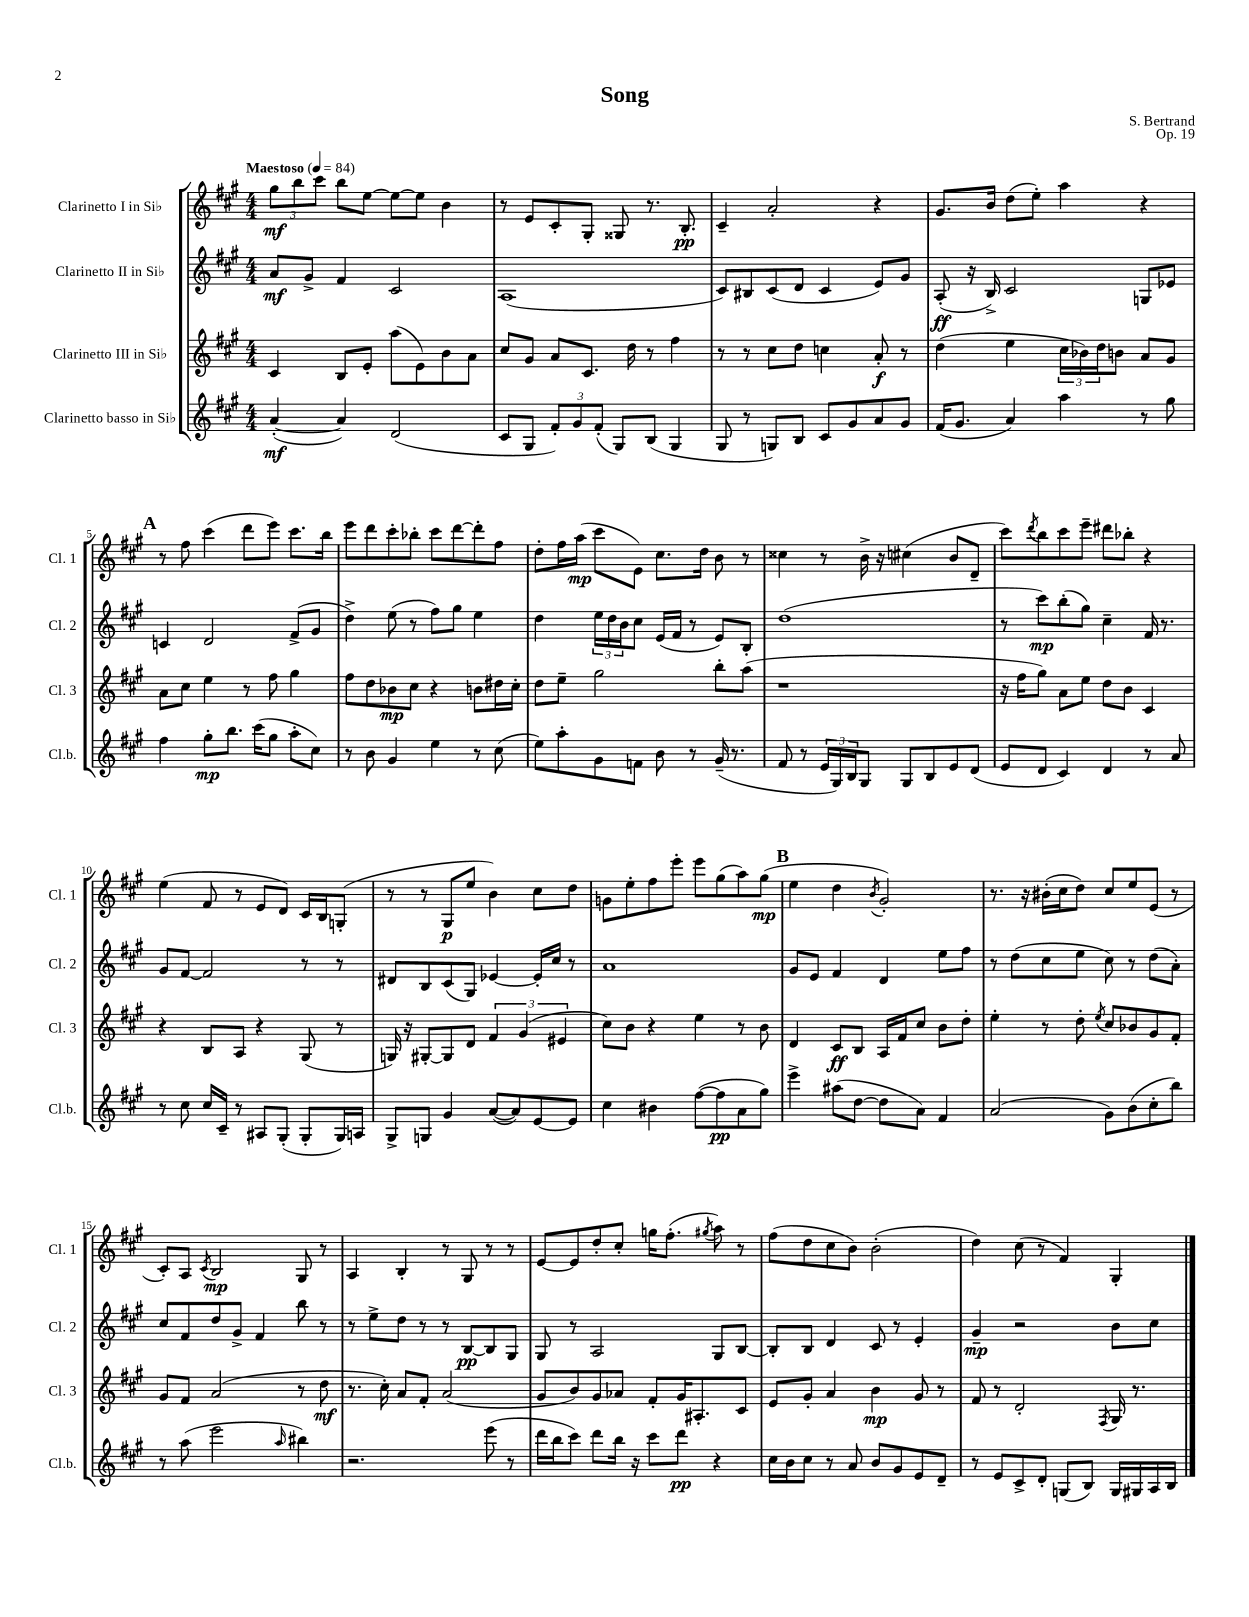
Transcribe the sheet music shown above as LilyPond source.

\header { title = "Song" composer = "S. Bertrand" opus = "Op. 19" }
<<
\new StaffGroup <<
\new Staff = "s0" \with { instrumentName = "Clarinetto I in Sib" shortInstrumentName = "Cl. 1" } {
    \clef treble \key a \major \numericTimeSignature \time 4/4 \tempo "Maestoso" 4 = 84
    \tuplet 3/2 { gis''8\mf b''8 cis'''8 } b''8 e''8~ e''8~ e''8 b'4 |
    r8 e'8 cis'8-. gis8-. gisis8 r8. b8.-.\pp |
    cis'4-- a'2-. r4 |
    gis'8. b'16 d''8( e''8-.) a''4 r4 |
    \mark \markup { \bold "A" } r8 fis''8 cis'''4( d'''8 e'''8) cis'''8. b''16 |
    e'''8 d'''8 cis'''8-. bes''8-. cis'''8 d'''8~ d'''8-. fis''8 |
    d''8-. fis''16 a''16\mp( cis'''8 e'8) cis''8. d''16 b'8 r8 |
    cisis''4 r8 b'16-> r16 cis''4( b'8 d'8-- |
    cis'''8) \acciaccatura { d'''8 } b''8 cis'''8 e'''8-- dis'''8 bes''8-. r4 |
    e''4( fis'8 r8 e'8 d'8) cis'16 b16 g8-.( |
    r8 r8 gis8\p e''8 b'4) cis''8 d''8 |
    g'8 e''8-. fis''8 e'''8-. e'''8 gis''8( a''8) gis''8\mp( |
    \mark \markup { \bold "B" } e''4 d''4 \acciaccatura { b'8 } gis'2-.) |
    r8. r16 bis'16-.( cis''16 d''8) cis''8 e''8 e'8( r8 |
    cis'8-.) a8 \acciaccatura { cis'8 } b2\mp gis8 r8 |
    a4 b4-. r8 gis8 r8 r8 |
    e'8~ e'8 d''8-. cis''8-. g''16 fis''8.-.( \acciaccatura { gis''8 } a''8) r8 |
    fis''8( d''8 cis''8 b'8) b'2-.( |
    d''4) cis''8( r8 fis'4) gis4-. \bar "|." |
}
\new Staff = "s1" \with { instrumentName = "Clarinetto II in Sib" shortInstrumentName = "Cl. 2" } {
    \clef treble \key a \major \numericTimeSignature \time 4/4
    a'8\mf gis'8-> fis'4 cis'2 |
    a1( |
    cis'8) bis8 cis'8( d'8 cis'4 e'8) gis'8 |
    a8-.\ff( r16 b16->) cis'2 g8 ees'8 |
    \mark \markup { \bold "A" } c'4 d'2 fis'8->( gis'8 |
    d''4->) e''8( r8 fis''8) gis''8 e''4 |
    d''4 \tuplet 3/2 { e''16 d''16 b'16 } cis''8 e'16( fis'16 r8 e'8) b8-. |
    d''1( |
    r8 cis'''8\mp) b''8-.( gis''8) cis''4-- fis'16 r8. |
    gis'8 fis'8~ fis'2 r8 r8 |
    dis'8 b8 cis'8( gis8) ees'4~ ees'16-. cis''16 r8 |
    a'1 |
    \mark \markup { \bold "B" } gis'8 e'8 fis'4 d'4 e''8 fis''8 |
    r8 d''8( cis''8 e''8 cis''8) r8 d''8( a'8-.) |
    cis''8 fis'8 d''8 gis'8-> fis'4 b''8 r8 |
    r8 e''8-> d''8 r8 r8 b8~\pp b8 gis8 |
    gis8 r8 a2 gis8 b8~ |
    b8-. b8 d'4 cis'8 r8 e'4-. |
    gis'4--\mp r2 b'8 cis''8 \bar "|." |
}
\new Staff = "s2" \with { instrumentName = "Clarinetto III in Sib" shortInstrumentName = "Cl. 3" } {
    \clef treble \key a \major \numericTimeSignature \time 4/4
    cis'4 b8 e'8-. a''8( e'8) b'8 a'8 |
    cis''8 gis'8 a'8 cis'8. d''16 r8 fis''4 |
    r8 r8 cis''8 d''8 c''4 a'8-.\f r8 |
    d''4( e''4 \tuplet 3/2 { cis''16 bes'16) d''16 } b'8 a'8 gis'8 |
    \mark \markup { \bold "A" } a'8 cis''8 e''4 r8 fis''8 gis''4 |
    fis''8 d''8 bes'8\mp cis''8 r4 b'8 dis''16 cis''16-. |
    d''8 e''8-- gis''2 b''8-. a''8( |
    r1 |
    r16 fis''16 gis''8) a'8 e''8 d''8 b'8 cis'4 |
    r4 b8 a8 r4 gis8( r8 |
    g16) r16 gis8~-. gis8 d'8 \tuplet 3/2 { fis'4 gis'4( eis'4 } |
    cis''8) b'8 r4 e''4 r8 b'8 |
    \mark \markup { \bold "B" } d'4 cis'8\ff b8 a16 fis'16 cis''8 b'8 d''8-. |
    e''4-. r8 d''8-. \acciaccatura { e''8 } cis''8 bes'8 gis'8 fis'8-. |
    gis'8 fis'8 a'2( r8 d''8\mf |
    r8. cis''16-.) a'8 fis'8-. a'2( |
    gis'8 b'8) gis'8 aes'8 fis'8-. gis'16 ais8.-. cis'8 |
    e'8 gis'8-. a'4 b'4\mp gis'8 r8 |
    fis'8 r8 d'2-. \acciaccatura { fis8 } gis16 r8. \bar "|." |
}
\new Staff = "s3" \with { instrumentName = "Clarinetto basso in Sib" shortInstrumentName = "Cl.b." } {
    \clef treble \key a \major \numericTimeSignature \time 4/4
    a'4~-.\mf( a'4) d'2( |
    cis'8 gis8 \tuplet 3/2 { fis'8-.) gis'8 fis'8-.( } gis8) b8( gis4 |
    gis8 r8 g8) b8 cis'8 gis'8 a'8 gis'8 |
    fis'16( gis'8. a'4) a''4 r8 gis''8 |
    \mark \markup { \bold "A" } fis''4 gis''8-.\mp b''8. cis'''16( gis''8 a''8-. cis''8) |
    r8 b'8 gis'4 e''4 r8 cis''8( |
    e''8) a''8-. gis'8 f'8 b'8 r8 gis'16--( r8. |
    fis'8 r8 \tuplet 3/2 { e'16 gis16) b16 } gis8 gis8 b8 e'8 d'8( |
    e'8 d'8 cis'4) d'4 r8 a'8 |
    r8 cis''8 cis''16 cis'16-- r8 ais8 gis8-.( gis8-. gis16) a16 |
    gis8-> g8 gis'4 a'8~( a'8) e'8~ e'8 |
    cis''4 bis'4 fis''8~( fis''8\pp a'8 gis''8) |
    \mark \markup { \bold "B" } e'''4-> ais''8( d''8~ d''8 a'8) fis'4 |
    a'2( gis'8) b'8( cis''8-. b''8) |
    r8 a''8( e'''2 \grace { a''16 } bis''4) |
    r2. e'''8( r8 |
    d'''16 b''16 cis'''8) d'''8 b''16 r16 cis'''8 d'''8\pp r4 |
    cis''16 b'16 cis''8 r8 a'8 b'8 gis'8 e'8 d'8-- |
    r8 e'8 cis'8-> d'8-. g8( b8) g16 gis16 a16 b16 \bar "|." |
}
>>
>>
